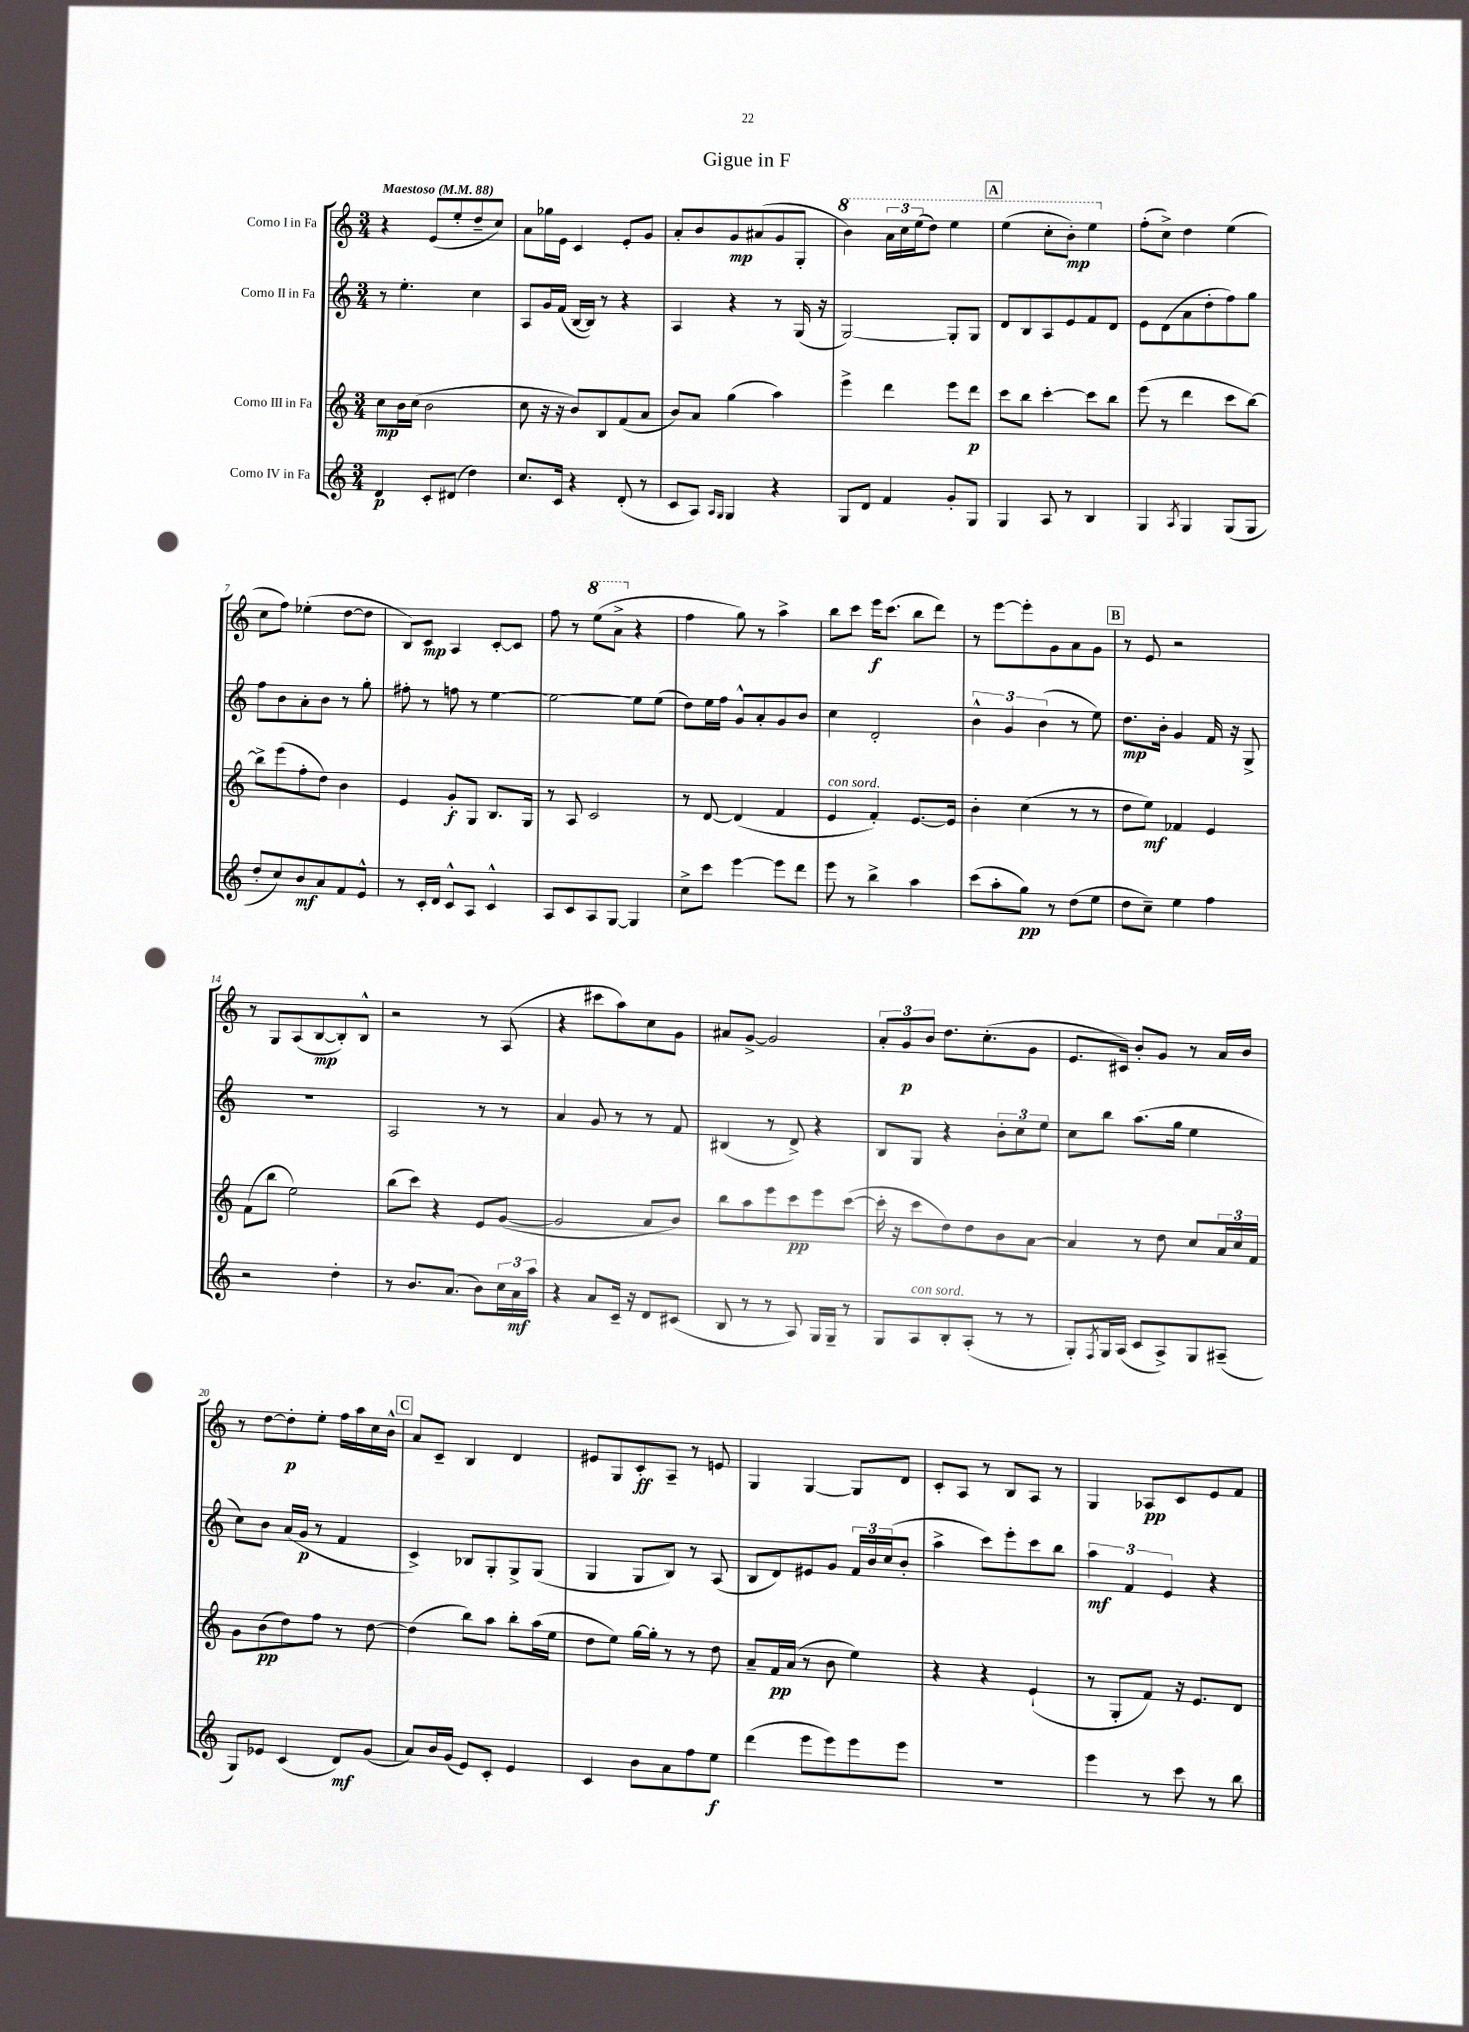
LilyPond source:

\header { title = "Gigue in F" }
<<
\new StaffGroup <<
\new Staff = "s0" \with { instrumentName = "Corno I in Fa" } {
    \clef treble \key c \major \numericTimeSignature \time 3/4 \tempo "Maestoso" 4 = 88
    r4 e'8( e''8-. d''8-- c''8) |
    a'8 ges''16 e'16 c'4 e'8-. g'8 |
    a'8-. b'8 g'8\mp ais'8( g'8 g8-. |
    \ottava #1 b''4) \tuplet 3/2 { a''16 c'''16 e'''16( } d'''8) e'''4 |
    \mark \markup { \box "A" } e'''4( c'''8-. b''8-.\mp) e'''4 \ottava #0 |
    f''8-.( c''8->) d''4 e''4( |
    c''8 f''8) ees''4-.( d''8~ d''8 |
    b8) c'8\mp a4 c'8~-. c'8 |
    f''8 r8 \ottava #1 e'''8( a''8-> \ottava #0 r4 |
    f''4 g''8) r8 a''4-> |
    b''8 c'''8 e'''16\f c'''8.( b''8 d'''8) |
    r8 e'''8~ e'''8-. g'8 a'8 g'8 |
    \mark \markup { \box "B" } r8 e'8 r2 |
    r8 g8 a8( b8~\mp b8-.) b8-^ |
    r2 r8 a8( |
    r4 cis'''8 a''8) c''8 g'8 |
    ais'8 g'8~-> g'2 |
    \tuplet 3/2 { a'8-. g'8\p b'8 } d''8. c''8.-.( g'8 |
    e'8. cis'16) b'8-. g'8 r8 a'16 b'16 |
    r8 d''8~ d''8-.\p e''8-. f''16 a''16 c''16 b'16-^ |
    \mark \markup { \box "C" } a'8 c'8-- b4 d'4 |
    eis'8 g8 c'8-.\ff a8-- r8 e'8 |
    g4 g4~ g8 d'8 |
    c'8-. a8 r8 b8 a8 r8 |
    g4 aes8\pp c'8 e'8 f'8 \bar "|." |
}
\new Staff = "s1" \with { instrumentName = "Corno II in Fa" } {
    \clef treble \key c \major \numericTimeSignature \time 3/4
    r8 e''4.-. c''4 |
    a8 g'16 f'16( b16~ b16) r8 r4 |
    a4 r4 r8 g16( r16 |
    g2~) g8-. g8 |
    \mark \markup { \box "A" } d'8 b8 a8 e'8 f'8 d'8 |
    e'8 d'8( a'8 d''8-. f''8) g''8 |
    f''8 b'8 a'8-. b'8 r8 g''8-. |
    fis''8-. r8 f''8 r8 e''4~ |
    e''2~ e''8 e''8( |
    d''8) e''16 f''16 g'8-^ a'8-. g'8 b'8 |
    c''4 d'2-. |
    \tuplet 3/2 { b'4-^ g'4 b'4( } r8 e''8) |
    \mark \markup { \box "B" } d''8.\mp b'16-. g'4 f'16 r16 g8-> |
    R2. |
    a2 r8 r8 |
    a'4 g'8 r8 r8 f'8 |
    bis4( r8 d'8->) r4 |
    b8 g8 r4 \tuplet 3/2 { b'8-. c''8 e''8 } |
    c''8 b''8 a''8.( g''16 e''4 |
    c''8) b'8 a'16( g'16\p r8 f'4 |
    \mark \markup { \box "C" } c'4->) bes8 g8-. g8-> g8( |
    g4 g8 b8) r8 a8( |
    b8 d'8) eis'8 g'8 \tuplet 3/2 { f'16 b'16 c''16( } b'8-. |
    a''4-> c'''8) e'''8-. c'''8 b''8 |
    \tuplet 3/2 { a''4\mf f'4 e'4 } r4 \bar "|." |
}
\new Staff = "s2" \with { instrumentName = "Corno III in Fa" } {
    \clef treble \key c \major \numericTimeSignature \time 3/4
    c''8\mp b'16 c''16( b'2 |
    c''8 r16 r16 b'8) b8 f'8( a'8 |
    b'8) a'8 g''4( a''4) |
    e'''4-> d'''4 e'''8 d'''8\p |
    \mark \markup { \box "A" } c'''8 b''8 c'''4~-. c'''8 b''8 |
    e'''8( r8 d'''4 c'''8 b''8~) |
    b''8-> e'''8( f''8-. d''8) b'4 |
    e'4 g'8-.\f g8 b8. g16 |
    r8 a8 c'2 |
    r8 d'8~ d'4( f'4 |
    e'4^\markup { \italic "con sord." } f'4-.) e'8.~ e'16 |
    b'4-. c''4( r8 r8 |
    \mark \markup { \box "B" } d''8 e''8\mf) fes'4 e'4 |
    f'8( b''8 e''2) |
    b''8( c'''8) r4 e'8 g'8~( |
    g'2 a'8 b'8) |
    b''8 a''8 e'''8 c'''8\pp e'''8 c'''8~( |
    c'''16-. r16 c'''8 d''8) d''8 b'8 a'8~ |
    a'4 r8 d''8 c''8 \tuplet 3/2 { a'16 c''16 f'16 } |
    g'8 b'8\pp( d''8) f''8 r8 d''8~ |
    \mark \markup { \box "C" } d''4( b''8) a''8 b''8-. a''16( e''16 |
    d''8 e''8) g''16~ g''16-. r8 r8 d''8 |
    a'8-- f'16\pp a'16( r8 b'8 e''4) |
    r4 r4 e'4-!( |
    r8 g8-. f'8) r16 e'8. d'8 \bar "|." |
}
\new Staff = "s3" \with { instrumentName = "Corno IV in Fa" } {
    \clef treble \key c \major \numericTimeSignature \time 3/4
    d'4\p c'8-. dis'8( d''4) |
    c''8. c'16 r4 d'8-.( r8 |
    c'8 a8) \grace { a16 g16 } g4 r4 |
    g8 d'8 f'4 g'8-. g8 |
    \mark \markup { \box "A" } g4 a8 r8 b4 |
    g4 \acciaccatura { a8 } g4 g8( g8 |
    d''8-. c''8) b'8\mf a'8 f'8 e'8-^ |
    r8 c'16-. d'16 c'8-^ a8 c'4-^ |
    a8 c'8 a8 g8~ g4 |
    c''8-> c'''8 e'''4~ e'''8 d'''8 |
    e'''8 r8 b''4-> a''4 |
    c'''8( a''8-. g''8\pp) r8 d''8( e''8 |
    \mark \markup { \box "B" } d''8 c''8--) e''4 f''4 |
    r2 d''4-. |
    r8 b'8. a'8.( b'8) \tuplet 3/2 { c''16 a'16\mf a''16 } |
    r4 a'8 c'16-- r16 d'8 cis'8( |
    b8 r8 r8 a8) g16 g16-- r8 |
    g8 a8^\markup { \italic "con sord." } b8-. a8-.( r8 r8 |
    g8-.) \acciaccatura { f8 } g16 a16( c'8 a8->) g8 ais8--( |
    g8) ees'8 c'4( d'8\mf) g'8( |
    \mark \markup { \box "C" } a'8) b'16 g'16( e'8) c'8-. e'4 |
    c'4 b'8 a'8 f''8 e''8\f |
    d'''4( e'''8 e'''8) e'''8 e'''8 |
    R2. |
    e'''4 r8 c'''8 r8 b''8 \bar "|." |
}
>>
>>
